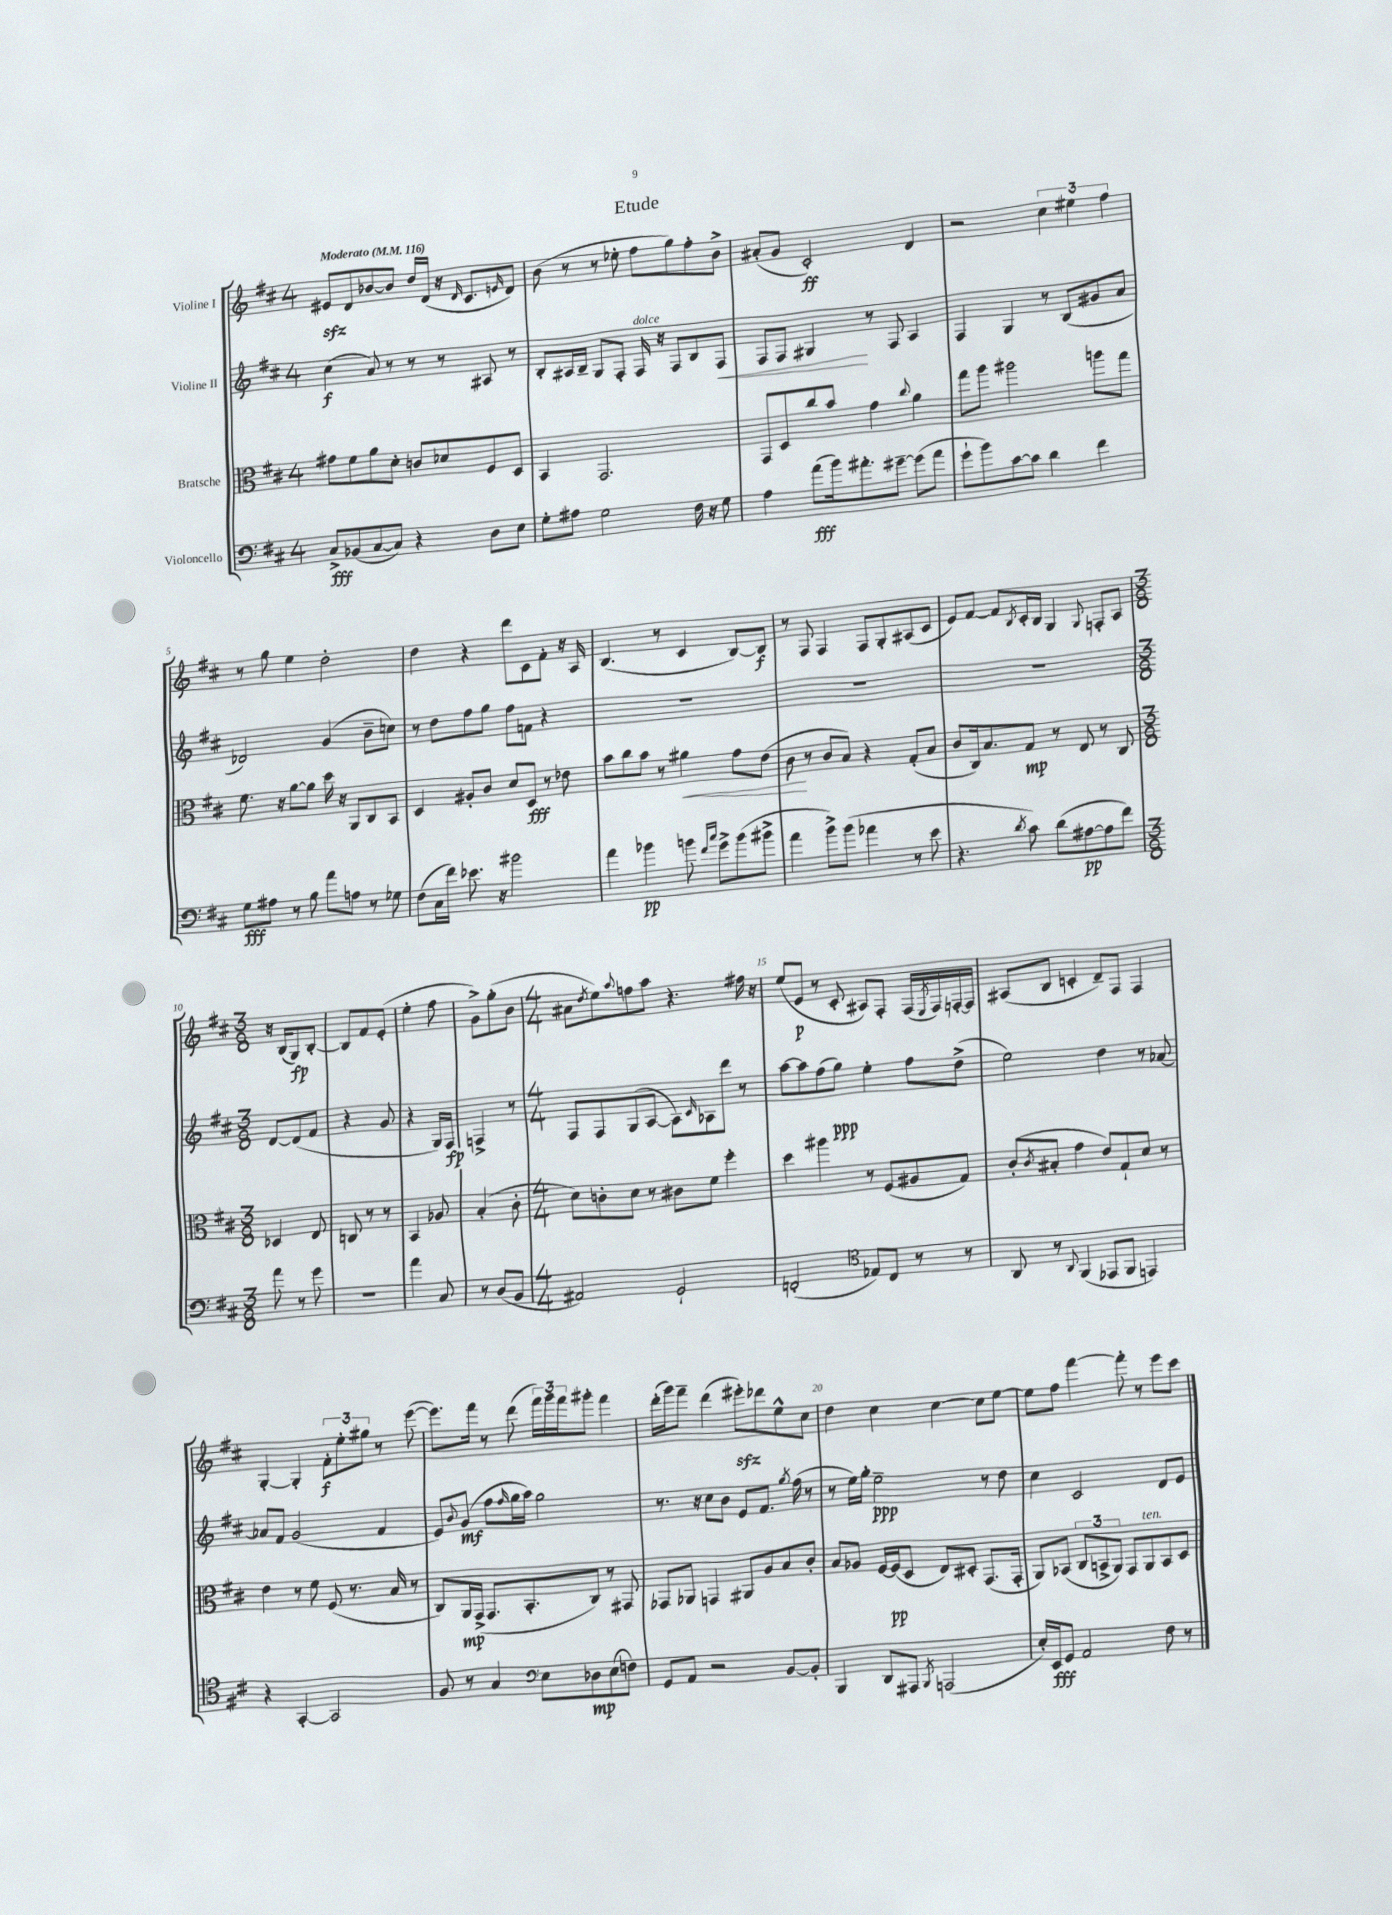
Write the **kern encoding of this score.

**kern	**kern	**kern	**kern
*staff4	*staff3	*staff2	*staff1
*clefF4	*clefC3	*clefG2	*clefG2
*k[f#c#]	*k[f#c#]	*k[f#c#]	*k[f#c#]
*M4/4	*M4/4	*M4/4	*M4/4
*MM116	*MM116	*MM116	*MM116
8C#^	8g#	(4cc#	8e#
(8BB-	8f#	.	8d
[8C#	8a	8a)	[8b-
8C#])	8d'	8r	8b-]
4r	8c	8r	16dd
.	.	.	(16d
.	8d-	8r	16r
.	.	.	16qqd
.	.	.	8.c#
8D	8F#	8A#	.
.	.	.	16qqe
8E	8D	8r	8d)
=	=	=	=
8G'	4BB	8B'	(8b
8A#	.	16A#	8r
.	.	16B~	.
2G	2.GG	8G	8r
.	.	8F#'	8ee-'
.	.	16F#	8ff#
.	.	16r	.
.	.	8F#	8gg)
16F#	.	8B	8ff#'
16r	.	.	.
8G	.	8F#	8b^
=	=	=	=
4A	8GG	8F#	(8a#'
.	8D	8F#	8g
(8a	8cc#	4G#	2c#')
16b)	8b	.	.
8.a#'	.	.	.
.	4g	8r	.
[8g#~	.	8F#	.
.	8qqcc#	.	.
(8g#]	4a	4A	4d
8a#	.	.	.
=	=	=	=
8g`	8gg	4F#	2r
8b)	8aa	.	.
[8c#	2aa#	4G	.
8c#]	.	.	.
4d	.	8r	6cc#
.	.	(8B	.
.	.	.	6ee#
4f#	8aa	8g#	.
.	.	.	6ff#
.	8gg	8a	.
=	=	=	=
8G	8.f#	2d-)	8r
8A#	.	.	8gg
.	16r	.	.
8r	[8a	.	4ee
8B	8a]	.	.
8a	16dd	(4g	2dd'
.	16r	.	.
8A	8AA	.	.
8r	8C#	8b~	.
8G-	8BB	8cc)	.
=	=	=	=
(8F#	4D	8r	4dd
16C#	.	8dd	.
16f#)	.	.	.
8.e-	8A#'	8ff#	4r
.	8c#	8gg	.
16r	.	.	.
2b#	8d	8ff#	8ddd
.	8D	8f	8c#
.	8r	4r	8f#'
.	8e-	.	16r
.	.	.	16A
=	=	=	=
4a	8b	1r	(4.B
.	8cc#	.	.
4b-	8b	.	.
.	8r	.	8r
8b	4a#	.	4c#
16qqf#	.	.	.
16qqcc#	.	.	.
8g^	.	.	.
(8b	8g	.	[8B)
8b#^	(8e	.	8B]
=	=	=	=
4a	8c#	1r	8r
.	8r	.	8F#
8b^)	8c#	.	4F#
(8b	8B)	.	.
4a-	4r	.	8F#
.	.	.	8G'
8r	(8G'	.	(8A#
8e	8B	.	8c#
=	=	=	=
4.r	8c#	1r	8e)
.	16C#)	.	[8f#
.	8.B	.	.
.	.	.	8f#]
8qd	.	.	8qB
8c#)	8G	.	16c#'
.	.	.	16B
(8d	8r	.	4G
[8A#	8E	.	.
.	.	.	8qqG
8A#]	8r	.	8F'
8f#)	8C#	.	8A
=	=	=	=
*M3/8	*M3/8	*M3/8	*M3/8
8a	4D-	[8d	16r
.	.	.	(16B
8r	.	(8d]	8G)
8g	8E	8f#	[8B'
=	=	=	=
4.r	8C	4r	8B]
.	8r	.	8f#
.	8r	8g	(8e'
=	=	=	=
4a	4BB	4r	4ee'
8C#	8A-	16G)	8ff#
.	.	16F#	.
=	=	=	=
8r	(4B'	4F^	8g^)
(8D	.	.	(8gg'
8BB	8c#'	8r	8b
=	=	=	=
*M4/4	*M4/4	*M4/4	*M4/4
2AA#)	8d)	8F#	8a#
.	.	.	8qdd
.	8c'	8F#	8ee)
.	.	.	8qqaa
.	8d	(8G	8ff
.	8r	[8A	8aa
2GG`	8c#	8A])	4.r
.	.	16qqc#	.
.	8f#	8A-	.
.	4ff#'	8ddd	.
.	.	8r	16ff#
.	.	.	16r
=	=	=	=
(2FF'	4dd	[8aa	(8ee
.	.	8aa]	8e
.	4aa#	(8ff#	8r
.	.	8gg)	8c#'
*clefC4	*	*	*
8E-)	8r	4ee'	8A#)
8C#	(8F#	.	8F#'
8r	8A#	8ff#	(16F#
.	.	.	8qE
.	.	.	16F#)
8r	8G)	(8dd^	[16F'
.	.	.	16F]
=	=	=	=
8AA	(8c#'	2ee)	(8A#
.	8qc#	.	.
8r	8B#'	.	8B
8qqAA	.	.	.
(4FF#	4g	.	4c'
8EE-	8e)	4dd	8d~)
8FF#	8G`	.	8F#
4EE)	8d	8r	4F#
.	8r	[8a-	.
=	=	=	=
4r	4e	8a-]	[4G'
.	.	8f#	.
[4GG'	8r	(2g	4G']
.	8f#	.	.
2GG]	(8F#	.	12f#'
.	.	.	12ee'
.	8.r	.	.
.	.	.	12gg#
.	.	4f#	8r
.	16B	.	.
.	8r	.	([8eee
=	=	=	=
8F#	8C#)	8e)	8.eee])
.	.	8qqb	.
8r	16AA	(8g	.
.	(16GG^	.	16fff#
4G	8.GG	8ff#	8r
.	.	16qqff#	.
.	.	16gg	(8ddd
.	8.BB'	16aa)	.
*clefF4	*	*	*
8E	.	2gg	24fff#)
.	.	.	24ggg
.	.	.	24fff#
8D-	8C#)	.	8ggg#'
(8E	8r	.	4fff#
8F)	8GG#	.	.
=	=	=	=
8GG	8GG-	8.r	(16ddd'
.	.	.	16ggg)
8AA	8AA-	.	8fff#~
.	.	16r	.
2r	4GG	8cc#	(4ddd
.	.	8b	.
.	8AA#	8e	8eee#')
.	8A	8.f#	8ddd-
[8BB	8B	.	8ee^^
.	.	8qgg	.
.	.	(16ff#	.
8BB']	8c#'	8r	8cc#
=	=	=	=
4BBB	8B	8r	4dd
.	8A-	16ee)	.
.	.	16gg'	.
8DD	[16F#	2ee~	4cc#
.	(16F#]	.	.
8AAA#	8D	.	.
8qBBB	.	.	.
(2AAA	8E)	.	[4cc#
.	8D#'	.	.
.	(8.GG	8r	8cc#]
.	.	8dd	[8ee
.	16GG'	.	.
=	=	=	=
16E')	8AA)	4cc#	8ee]
16EE	.	.	.
8GG	(8BB-	.	8ff#
2AA	12C#	2c#	[4fff#
.	12BB^	.	.
.	12AA)	.	.
.	8GG	.	8fff#']
.	8AA	.	8r
8F#	8BB	8d	8eee
8r	8D	8e	8ccc#
==	==	==	==
*-	*-	*-	*-
